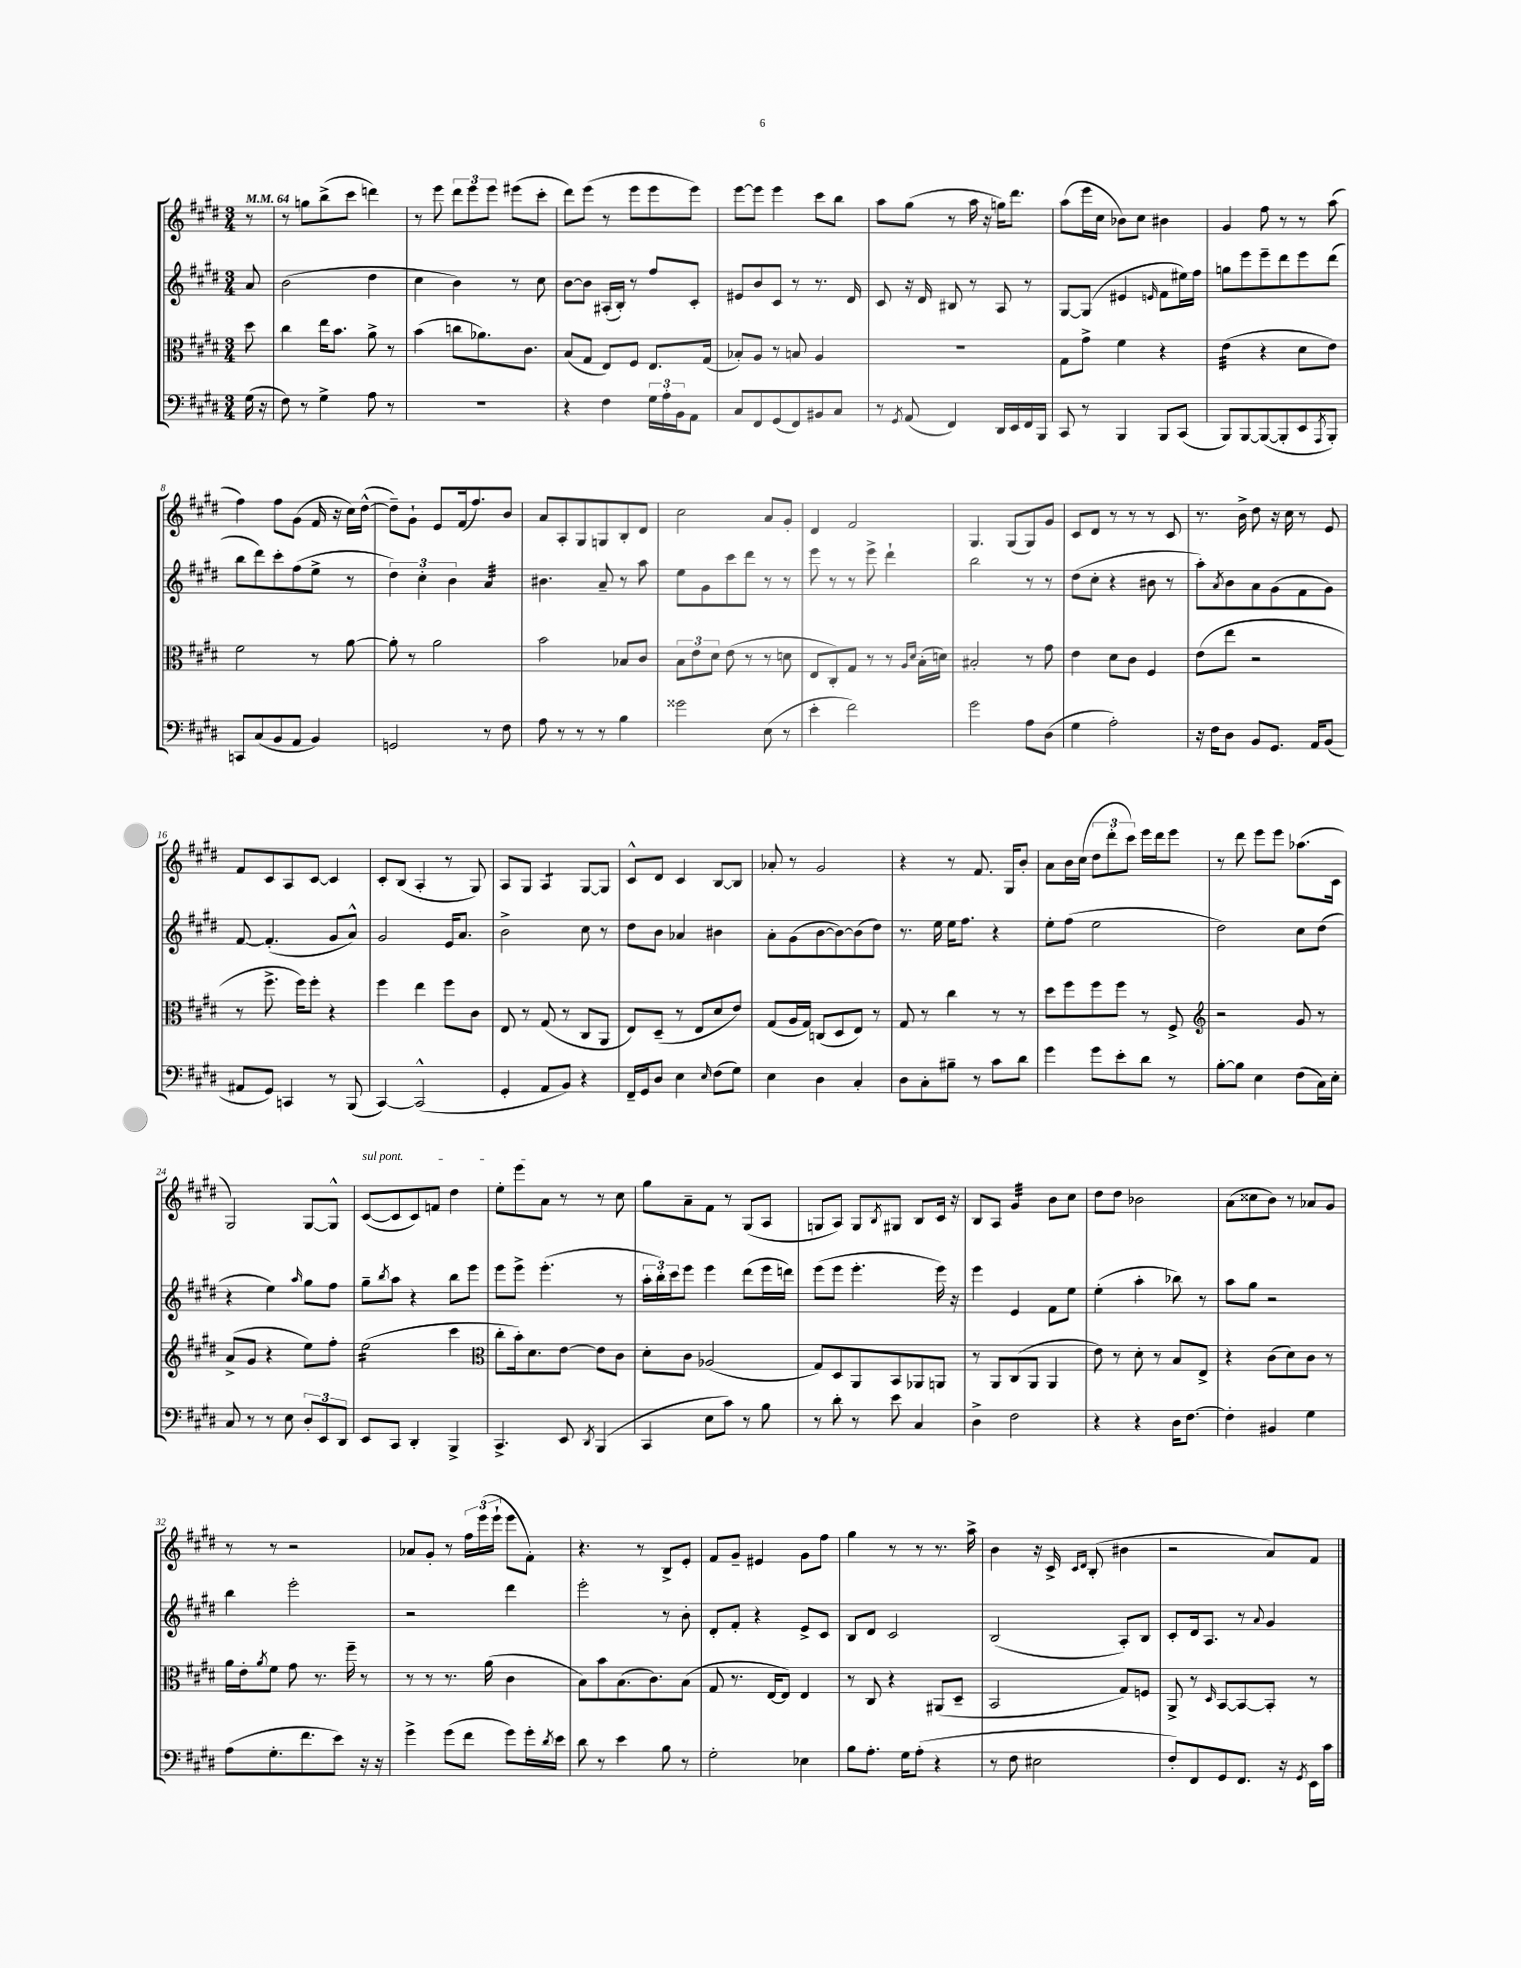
<<
\new StaffGroup <<
\new Staff = "s0" {
    \clef treble \key e \major \numericTimeSignature \time 3/4 \partial 8 \tempo 4 = 64
    r8 |
    r8 g''8 b''8->( cis'''8 d'''4) |
    r8 e'''8 \tuplet 3/2 { dis'''8 e'''8 e'''8 } eis'''8( cis'''8-. |
    dis'''8) e'''8( r8 e'''8 e'''8 e'''8) |
    e'''8~ e'''8 e'''4 cis'''8 b''8 |
    a''8 gis''8( r8 a''16 r16 g''16) dis'''8. |
    a''8( e'''16 cis''16 bes'8) cis''8 bis'4 |
    gis'4 fis''8 r8 r8 a''8( |
    fis''4) fis''8 gis'8( fis'16 r16 cis''16) dis''16~-^( |
    dis''8--) gis'8-! e'8 fis'16( fis''8.) b'8 |
    a'8 a8-. gis8 g8 b8-. dis'8 |
    cis''2 a'8 gis'8-. |
    dis'4 fis'2 |
    gis4. gis8( gis8) gis'8 |
    cis'8 dis'8 r8 r8 r8 cis'8 |
    r8. b'16-> dis''8 r16 cis''16 r8 e'8 |
    fis'8 cis'8 a8 cis'8~ cis'4 |
    cis'8-. b8( a4-. r8 gis8) |
    a8 gis8 a4:8 gis8~ gis8 |
    cis'8-^ dis'8 cis'4 b8~ b8 |
    aes'8-. r8 gis'2 |
    r4 r8 fis'8. gis16 b'8-. |
    a'8 b'16 cis''16( \tuplet 3/2 { dis''8 dis'''8-. cis'''8) } e'''16 dis'''16 e'''8 |
    r8 dis'''8 e'''8 e'''8 aes''8.( cis'16 |
    gis2) gis8~ gis8-^ |
    \once \override TextSpanner.bound-details.left.text = \markup { \italic "sul pont." } cis'8~\startTextSpan( cis'8 cis'8) f'8 dis''4 |
    e''8-. e'''8 a'8\stopTextSpan r8 r8 cis''8 |
    gis''8 a'8-- fis'8 r8 gis8( a8 |
    g8 a8) g8 \acciaccatura { b8 } gis8 b8 cis'16 r16 |
    b8 a8 gis'4:32 b'8 cis''8 |
    dis''8 dis''8 bes'2 |
    a'8( cisis''8 b'8) r8 aes'8 gis'8 |
    r8 r8 r2 |
    aes'8 gis'8-. r8 \tuplet 3/2 { fis''16 e'''16( e'''16-! } e'''8 fis'8-.) |
    r4. r8 b8-> e'8-. |
    fis'8 gis'8-- eis'4 gis'8 fis''8 |
    gis''4 r8 r8 r8. a''16-> |
    b'4 r16 cis'16-> \grace { cis'16 dis'16 } b8-.( bis'4 |
    r2 a'8) fis'8 \bar "|." |
}
\new Staff = "s1" {
    \clef treble \key e \major \numericTimeSignature \time 3/4 \partial 8
    a'8 |
    b'2( dis''4 |
    cis''4 b'4) r8 cis''8 |
    b'8~ b'8 ais16-.( b16-.) r8 fis''8 cis'8-. |
    eis'8 b'8 cis'8 r8 r8. dis'16 |
    cis'8 r16 dis'16 bis8 r8 a8 r8 |
    gis8~ gis8( eis'4 \grace { e'16 } fis'8 eis''16) fis''16 |
    g''8 e'''8 e'''8-- dis'''8 e'''8 dis'''8( |
    b''8 dis'''8) cis'''8-. fis''8( e''8-> r8 |
    \tuplet 3/2 { dis''4) cis''4-. b'4 } a'4:32 |
    bis'4. a'8-- r8 a''8 |
    e''8 gis'8 cis'''8 dis'''8 r8 r8 |
    e'''8 r8 r8 e'''8-> dis'''4-! |
    b''2 r8 r8 |
    dis''8( cis''8-. r4 bis'8 r8 |
    a''8-.) \acciaccatura { a'8 } b'8 a'8 gis'8( fis'8 gis'8) |
    fis'8~ fis'4.-.( gis'8 a'8-^) |
    gis'2 e'16 a'8. |
    b'2-> cis''8 r8 |
    dis''8 b'8 aes'4 bis'4 |
    a'8-. gis'8( b'8~ b'8~) b'8( dis''8) |
    r8. e''16 e''16 fis''8. r4 |
    e''8-. fis''8( e''2 |
    dis''2) cis''8 dis''8( |
    r4 e''4) \grace { a''16 } gis''8 fis''8 |
    gis''8-- \acciaccatura { b''8 } a''8 r4 b''8 e'''8 |
    e'''8 e'''8-> e'''4.-.( r8 |
    \tuplet 3/2 { a''16-. b''16-.) cis'''16 } e'''8 e'''4 dis'''8( e'''16 d'''16) |
    e'''8( e'''8 e'''4.-. e'''16) r16 |
    e'''4 e'4 fis'8 e''8 |
    e''4-.( a''4-. bes''8) r8 |
    a''8 gis''8 r2 |
    b''4 e'''2-. |
    r2 dis'''4 |
    e'''2-. r8 b'8-. |
    dis'8-. fis'8-. r4 e'8-> cis'8 |
    b8 dis'8 cis'2 |
    b2( a8-.) b8 |
    cis'8-. dis'16 a8. r8 \appoggiatura { a'8 } gis'4 \bar "|." |
}
\new Staff = "s2" {
    \clef alto \key e \major \numericTimeSignature \time 3/4 \partial 8
    dis''8 |
    cis''4 e''16 b'8. a'8-> r8 |
    b'4( c''8 aes'8.) cis'8. |
    b8( gis8 e8) fis8 e8. gis16( |
    bes8-.) a8 r8 b8 a4 |
    R2. |
    gis8 gis'8-> fis'4 r4 |
    e'4:32( r4 dis'8 e'8) |
    fis'2 r8 a'8~ |
    a'8-. r8 a'2 |
    b'2 bes8 cis'8 |
    \tuplet 3/2 { b8 e'8 dis'8 } e'8( r8 r8 d'8 |
    e8 cis8-.) gis8 r8 r8 \grace { a16 dis'16 } b16-.( d'16) |
    bis2-. r8 gis'8 |
    e'4 dis'8 cis'8 fis4 |
    e'8( e''8 r2 |
    r8 fis''8.-> fis''16) fis''8-. r4 |
    fis''4 e''4 fis''8 cis'8 |
    e8 r8 gis8( r8 cis8 a,8 |
    e8) dis8--( r8 e8 dis'8 e'8) |
    gis8( a16 gis16) c8( dis8 e8) r8 |
    gis8 r8 cis''4 r8 r8 |
    dis''8 fis''8 fis''8 fis''8 r8 fis8-> |
    \clef treble r2 gis'8 r8 |
    a'8->( gis'8 r4 e''8) fis''8-. |
    e''2:16( cis'''4 |
    \clef alto cis''8-. b'16-.) dis'8. e'8~ e'8 cis'8 |
    dis'8-. cis'8 aes2( |
    gis8) dis8 a,8 b,8 aes,8 a,8 |
    r8 a,8 cis8( a,8 a,4 |
    e'8) r8 dis'8-. r8 b8 e8-> |
    r4 cis'8( dis'8) cis'8 r8 |
    a'16 e'16-. \acciaccatura { a'8 } fis'8 gis'8 r8. fis''16-- r8 |
    r8 r8 r8. a'16( cis'4 |
    b8) b'8 b8.( cis'8.) b8( |
    gis8 r8. e16~ e8) e4 |
    r8 cis8 r4 ais,8( dis8-- |
    b,2 gis8) f8 |
    a,8-> r8 \grace { dis16 } b,8~ b,8~ b,8-. r8 \bar "|." |
}
\new Staff = "s3" {
    \clef bass \key e \major \numericTimeSignature \time 3/4 \partial 8
    gis16( r16 |
    fis8) r8 gis4-> a8 r8 |
    R2. |
    r4 fis4 \tuplet 3/2 { gis16 a16-. b,16 } a,8 |
    cis8 fis,8 gis,8( fis,8) bis,8 cis8 |
    r8 \acciaccatura { gis,8 } a,8( fis,4) dis,16 e,16 fis,16 b,,16 |
    cis,8 r8 b,,4 b,,8 cis,8( |
    b,,8) b,,8~ b,,8~( b,,8-. e,8 \acciaccatura { a,,8 } b,,8-.) |
    c,8 cis8( b,8 a,8 b,4) |
    g,2 r8 fis8 |
    a8 r8 r8 r8 b4 |
    gisis'2 e8( r8 |
    e'4-. fis'2) |
    gis'2 a8 dis8( |
    gis4 a2-.) |
    r16 fis16 dis8 b,8 gis,8. a,16 b,8( |
    ais,8 gis,8) c,4 r8 b,,8( |
    cis,4~) cis,2-^( |
    gis,4-. a,8 b,8) r4 |
    fis,16-- gis,16 dis8 e4 \grace { e16 } fis8( gis8) |
    e4 dis4 cis4-. |
    dis8 cis8-. bis8-- r8 cis'8 dis'8 |
    gis'4 gis'8 e'8-. dis'8 r8 |
    b8~-. b8 e4 fis8( cis16) e16-. |
    cis8 r8 r8 e8 \tuplet 3/2 { dis8-. e,8 dis,8 } |
    e,8 cis,8 dis,4-. b,,4-> |
    cis,4.-> e,8 \acciaccatura { dis,8 } b,,4( |
    cis,4 e8 cis'8) r8 b8 |
    r8 dis'8-. r8 e'8 cis4 |
    dis4-> fis2 |
    r4 r4 dis16 fis8.~ |
    fis4-. bis,4 gis4 |
    a8( gis8.-. fis'8. e'8) r16 r16 |
    gis'4-> gis'8( fis'8 gis'8) gis'16-. \acciaccatura { dis'8 } e'16 |
    dis'8 r8 e'4 b8 r8 |
    gis2-. ees4 |
    b8 a8.-. gis16 a8-.( r4 |
    r8 fis8 eis2 |
    fis8-.) fis,8 gis,8 fis,8. r16 \acciaccatura { gis,8 } e,16 cis'16 \bar "|." |
}
>>
>>
